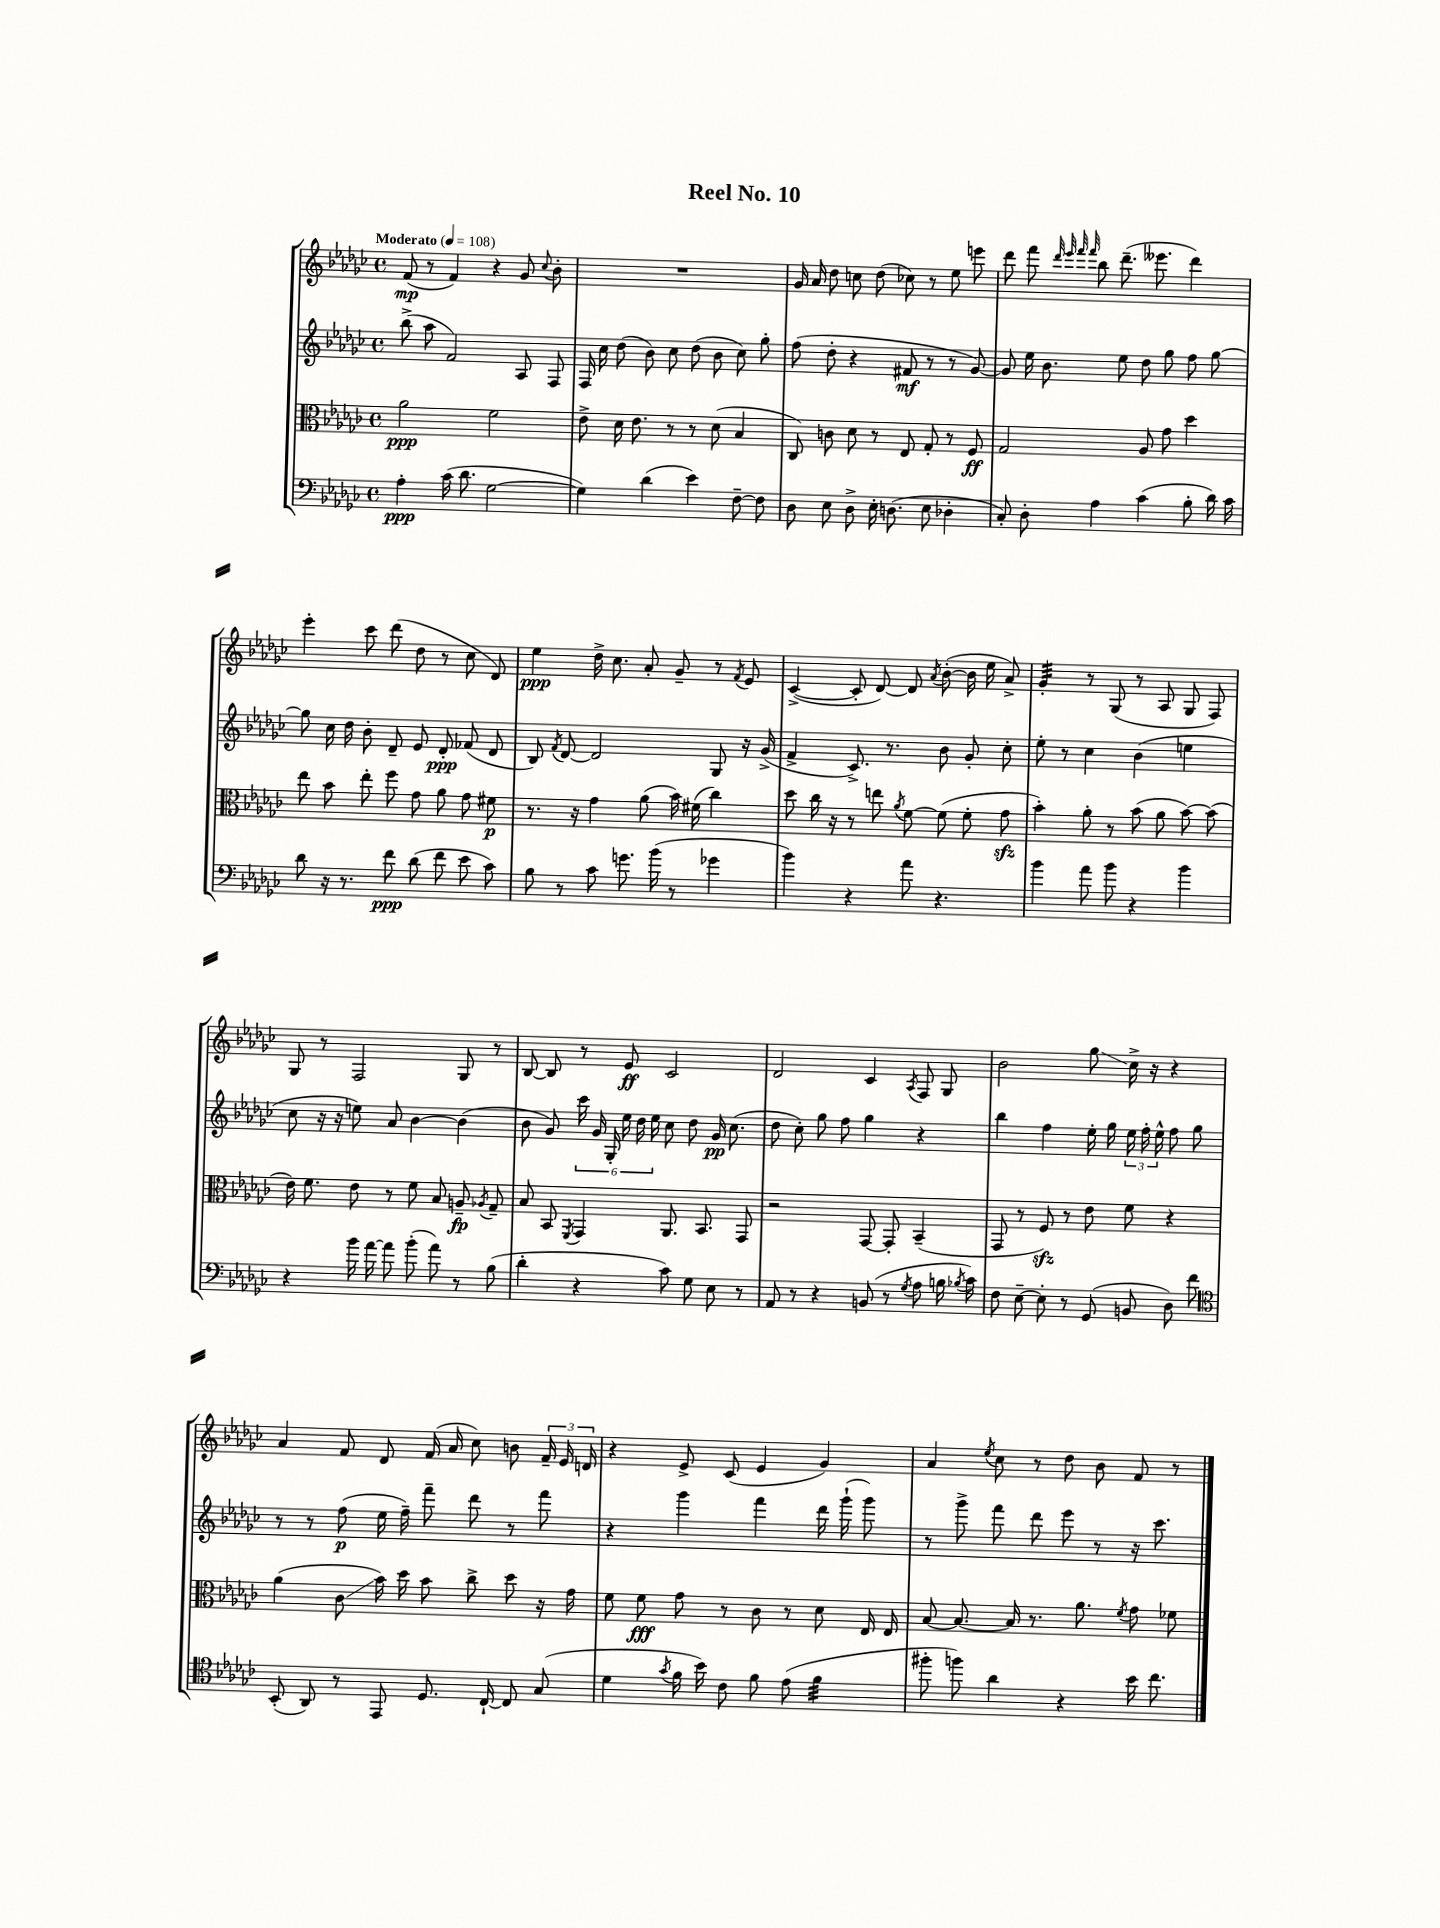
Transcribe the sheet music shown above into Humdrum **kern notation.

**kern	**kern	**kern	**kern
*staff4	*staff3	*staff2	*staff1
*clefF4	*clefC3	*clefG2	*clefG2
*k[b-e-a-d-g-c-]	*k[b-e-a-d-g-c-]	*k[b-e-a-d-g-c-]	*k[b-e-a-d-g-c-]
*M4/4	*M4/4	*M4/4	*M4/4
*met(c)	*met(c)	*met(c)	*met(c)
*MM108	*MM108	*MM108	*MM108
4A-'\	2a-\	(8bb-^\	(8f/
.	.	8aa-\	8r
(16c-\	.	2f/)	4f/)
8.d-\	.	.	.
[2G-\	2f\	.	4r
.	.	8A-/	8g-/
.	.	.	8qqcc-/
.	.	8F/	8b-'\
=	=	=	=
4G-\])	8e-^\	16F/	1r
.	.	16cc-\	.
.	16d-\	(8dd-\	.
.	8.e-\	.	.
(4d-\	.	8b-\)	.
.	8r	8cc-\	.
4e-\)	8r	(8dd-\	.
.	(8d-\	8b-\	.
[8F~\	4B-/	8cc-\)	.
8F\]	.	8gg-'\	.
=	=	=	=
8D-\	8C-/)	(8ff\	16g-/
.	.	.	16a-/
8E-\	8c\	8dd-'\	8dd-\
8D-^\	8d-\	4r	8cc\
16E-'\	8r	.	(8dd-\
(8.D\	.	.	.
.	8E-/	8f#/	8cc-\)
8E-\	8G-'/	8r	8r
4D-'\	8r	8r	8ee-\
.	8F/	[8g-/)	8eee\
=	=	=	=
8C-'/)	2G-/	8g-/]	8ddd-\
8D-'\	.	16ee-\	8fff\
.	.	8.b-\	.
.	.	.	32qqddd-/
.	.	.	32qqeee-/
.	.	.	32qqfff/
.	.	.	32qqfff/
4A-\	.	.	8bb-\
.	.	8ee-\	(8.ddd-~\
(4c-\	8A-/	8dd-\	.
.	.	.	8.eee--\
.	8g-\	8gg-\	.
8B-'\	4dd-\	8ff\	4ddd-\)
16d-\)	.	[8gg-\	.
16c-\	.	.	.
=	=	=	=
8d-\	8ee-\	8gg-\]	4eee-'\
16r	8b-\	16cc-\	.
8.r	.	16dd-\	.
.	8ee-'\	8b-'\	8ccc-\
8f\	8ff\	8d-~/	(8ddd-\
(8d-\	8g-\	8e-/	8dd-\
8f\	8a-\	8d-'/	8r
8e-\	8g-\	(8f-/	8cc-\
8c-\)	8f#\	8d-/	8d-/)
=	=	=	=
8B-\	8.r	8B-/)	4ee-\
.	.	8qf/	.
8r	.	[8d-/	.
.	16r	.	.
8c-\	4g-\	2d-/]	16dd-^\
.	.	.	8.cc-\
8.g\	.	.	.
.	(8a-\	.	8a-'/
(16b-\	.	.	.
8r	16b-\)	.	8g-~/
.	(16f#\	.	.
4g-\	4cc-\)	8G-/	8r
.	.	.	8qf/
.	.	16r	8e-/
.	.	(16g-^/	.
=	=	=	=
4b-\)	8dd-\	4f^/	([4c-^/
.	16cc-\	.	.
.	16r	.	.
4r	8r	8.c-^/)	8c-'/]
.	8ee\	.	[8d-/)
.	.	8.r	.
.	8qa-/	.	.
8a-\	[8f\	.	8d-/]
.	.	.	8qa-/
4.r	(8f\]	8b-\	([8b-'\
.	8f'\	8g-'/	16b-\]
.	.	.	16ee-\
.	8g-\	8cc-'\	8a-^/)
=	=	=	=
4b-\	4b-'\)	8ee-'\	4g-'/
.	.	8r	.
8a-\	8a-'\	4cc-\	8r
8b-\	8r	.	(8G-/
4r	(8b-\	(4b-\	8r
.	8a-\	.	8A-/
4b-\	[8b-\)	4ee\	8G-/
.	(8b-\]	.	8F/)
=	=	=	=
4r	16e-\)	8cc-\	8G-/
.	8.f\	.	.
.	.	16r	8r
.	.	16r	.
16b-\	8e-\	8ee\)	2F/
[16a-\	.	.	.
8a-\]	8r	8a-/	.
(8b-'\	8f\	[4b-\	.
8a-\)	8B-/	.	.
8r	8A~/	(4b-\]	8G-/
.	8qA-/	.	.
(8B-\	8G-~/	.	8r
=	=	=	=
4d-'\	8B-/	8b-\	[8B-/
.	8BB-/	8g-/)	8B-/]
.	8qFF/	.	.
4r	4GG-/	24ccc-\	8r
.	.	24g-/	.
.	.	24G-'/	.
.	.	24ee-\	8e-/
.	.	24dd-\	.
.	.	24ee-\	.
8c-\)	8.AA-/	8cc-\	2c-/
8G-\	.	8dd-\	.
.	8.BB-/	.	.
8E-\	.	16g-/	.
.	.	(8.cc-\	.
8r	8GG-/	.	.
=	=	=	=
8AA-/	2r	8dd-\	2d-/
8r	.	8cc-'\)	.
4r	.	8gg-\	.
.	.	8ff\	.
(8BB/	[8GG-/	4gg-\	4c-/
8r	8GG-'/]	.	.
8qG-/	.	.	8qA-/
8A-\	(4BB-~/	4r	8F/
16B\	.	.	8G-/
8qB-/	.	.	.
16c-\)	.	.	.
=	=	=	=
8F\	8GG-/	4bb-\	2b-\
[8E-~\	8r	.	.
8E-'\]	8F/)	4ff\	.
8r	8r	.	.
(8GG-/	8e-\	16ee-'\	8gg-\
.	.	16gg-\	.
8BB/	8f\	24ee-\	16cc-^\
.	.	24ff'\	.
.	.	.	16r
.	.	24ee-^^\	.
8D-\)	4r	8ff\	4r
8f\	.	8gg-\	.
=	=	=	=
*clefC4	*	*	*
(8BB-'/	(4a-\	8r	4a-/
8AA-/)	.	8r	.
8r	8c-\	(8ff\	8f/
8EE-/	16b-\)	16ee-\	8d-/
.	16dd-\	16ff~\)	.
8.D-/	8b-\	8fff~\	(16f/
.	.	.	16a-/
.	8cc-^\	8ddd-\	8cc-\)
[16C-`/	.	.	.
8C-/]	8dd-\	8r	8b\
(8G-/	16r	8fff\	24f~/
.	.	.	24e-/
.	16g-\	.	.
.	.	.	24d/
=	=	=	=
4d-\	8f\	4r	4r
.	8f\	.	.
8qg-/	.	.	.
16f\	8g-\	4ggg-\	8e-^/
16b-\)	.	.	.
8c-\	8r	.	(8c-/
8f\	8c-\	4fff\	4e-/
(8e-\	8r	.	.
4f\	8d-\	16ddd-\	4g-/)
.	.	(16ggg-`\	.
.	16E-/	8ggg-\)	.
.	16E-/	.	.
=	=	=	=
8ff#'\	[8B-/	8r	4a-/
8ff\)	8.B-/_	8ggg-^\	.
.	.	.	8qee-/
4a-\	.	8fff\	8cc-\
.	16B-/]	.	.
.	8.r	8ddd-\	8r
4r	.	8eee-\	8dd-\
.	8.a-\	.	.
.	.	8r	8b-\
.	8qf/	.	.
16b-\	8g-\	16r	8f/
8.cc-\	.	8.ccc-\	.
.	8f-\	.	8r
==	==	==	==
*-	*-	*-	*-
